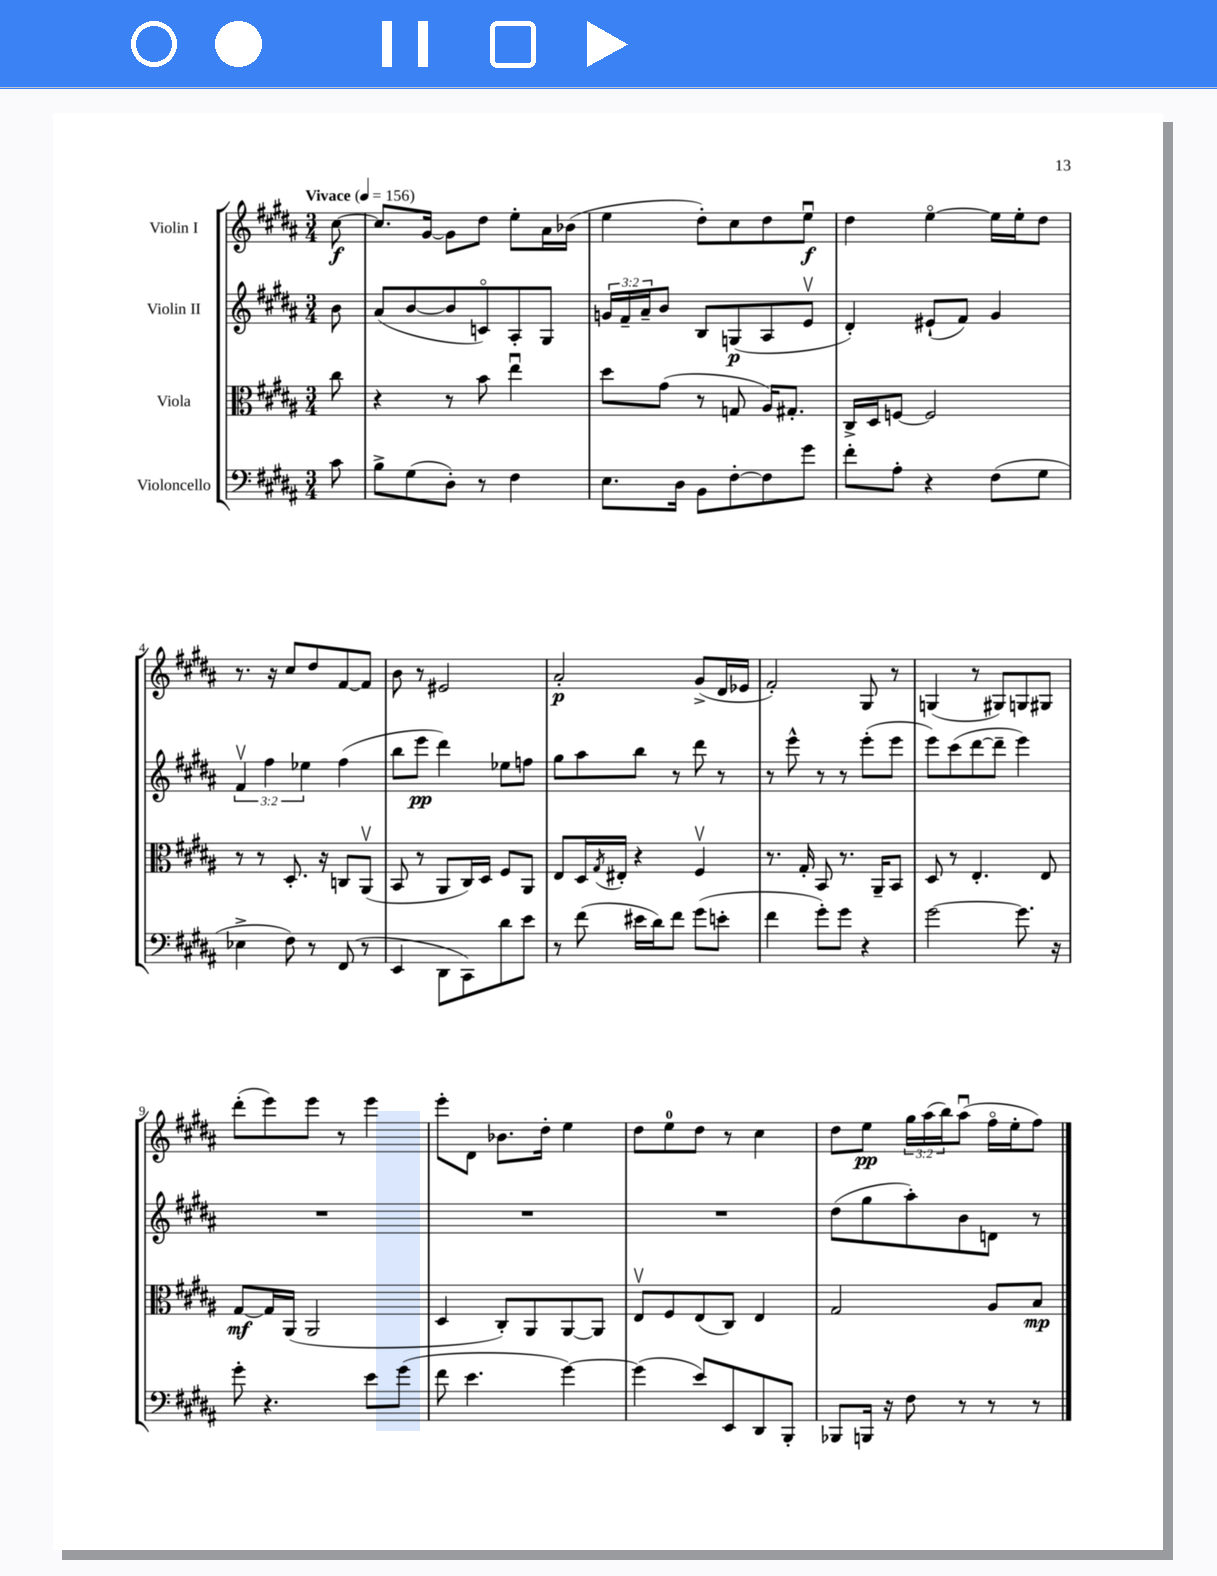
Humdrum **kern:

**kern	**kern	**kern	**kern
*staff4	*staff3	*staff2	*staff1
*clefF4	*clefC3	*clefG2	*clefG2
*k[f#c#g#d#a#]	*k[f#c#g#d#a#]	*k[f#c#g#d#a#]	*k[f#c#g#d#a#]
*M3/4	*M3/4	*M3/4	*M3/4
*MM156	*MM156	*MM156	*MM156
8c#	8cc#	8b	[8cc#
=	=	=	=
8B^	4r	(8a#	8.cc#]
(8G#	.	[8b	.
.	.	.	[16g#
8D#')	8r	8b]	8g#]
8r	8b	8co)	8dd#
4F#	4eeu	8A#'	8ee'
.	.	8G#	16a#
.	.	.	(16b-
=	=	=	=
8.E	8dd#	24g	4ee
.	.	24f#~	.
.	.	24a#~	.
.	(8g#	8b	.
16D#	.	.	.
8BB	8r	8B	8dd#')
[8F#'	8G	(8G	8cc#
8F#]	16A#)	8A#	8dd#
.	8.G#'	.	.
8g#	.	8ev	8eeu
=	=	=	=
8f#'	16C#^	4d#')	4dd#
.	16D#	.	.
8A#'	[8F	.	.
4r	2F]	(8e#`	[4eeo
.	.	8f#)	.
(8F#	.	4g#	16ee]
.	.	.	16ee'
8G#	.	.	8dd#
=	=	=	=
4E-^	8r	6f#v	8.r
.	8r	.	.
.	.	6ff#	.
.	.	.	16r
8F#)	8.D#'	.	8cc#
.	.	6ee-	.
8r	.	.	8dd#
.	16r	.	.
(8FF#	8C	(4ff#	[8f#
8r	(8AA#v	.	8f#]
=	=	=	=
4EE	8BB	8bb	8b
.	8r	8eee	8r
8DD#	8AA#	4ddd#)	2e#
8CC#)	16C#)	.	.
.	16D#	.	.
8d#	8F#	8ee-	.
8e	8AA#	8ff	.
=	=	=	=
8r	8E	8gg#	2a#'
(8f#	16D#	8aa#	.
.	8qG#	.	.
.	16E#'	.	.
16e#	4r	8bb	.
16d#)	.	.	.
8f#	.	8r	.
(8g#	4F#v	8ddd#	(8g#^
8e'	.	8r	16d#
.	.	.	16e-
=	=	=	=
4f#	8.r	8r	2f#')
.	.	8eee^^	.
.	16G#'	.	.
8g#')	8BB	8r	.
8g#	8.r	8r	.
4r	.	(8eee'	8G#
.	16AA#~	.	.
.	8BB	8eee	8r
=	=	=	=
[2g#	8D#	8eee)	(4G
.	8r	(8ccc#	.
.	4.E'	[8ddd#	8r
.	.	8ddd#~]	8G#)
8.g#]	.	4eee)	8G
.	8E	.	8G#
16r	.	.	.
=	=	=	=
8g#'	[8G#	2.r	(8ddd#'
4.r	16G#]	.	8eee)
.	(16AA#	.	.
.	2AA#	.	8eee
.	.	.	8r
8e	.	.	4eee
(8g#	.	.	.
=	=	=	=
8f#	4D#	2.r	8eee'
4.e	.	.	8d#
.	8C#')	.	8.b-
.	8AA#	.	.
.	.	.	16dd#'
[4g#)	[8AA#	.	4ee
.	8AA#]	.	.
=	=	=	=
(4g#]	8Ev	2.r	8dd#
.	8F#	.	8ee
8e)	(8E	.	8dd#
8EE	8C#)	.	8r
8DD#	4E	.	4cc#
8BBB'	.	.	.
=	=	=	=
8BBB-	2G#	(8dd#	8dd#
16BBB	.	8gg#	8ee
16r	.	.	.
8F#	.	8aa#')	24gg#
.	.	.	(24aa#
.	.	.	24bb)
8r	.	8b	(8aa#u
8r	8A#	8d	16ff#o
.	.	.	16ee'
8r	8B	8r	8ff#)
==	==	==	==
*-	*-	*-	*-
